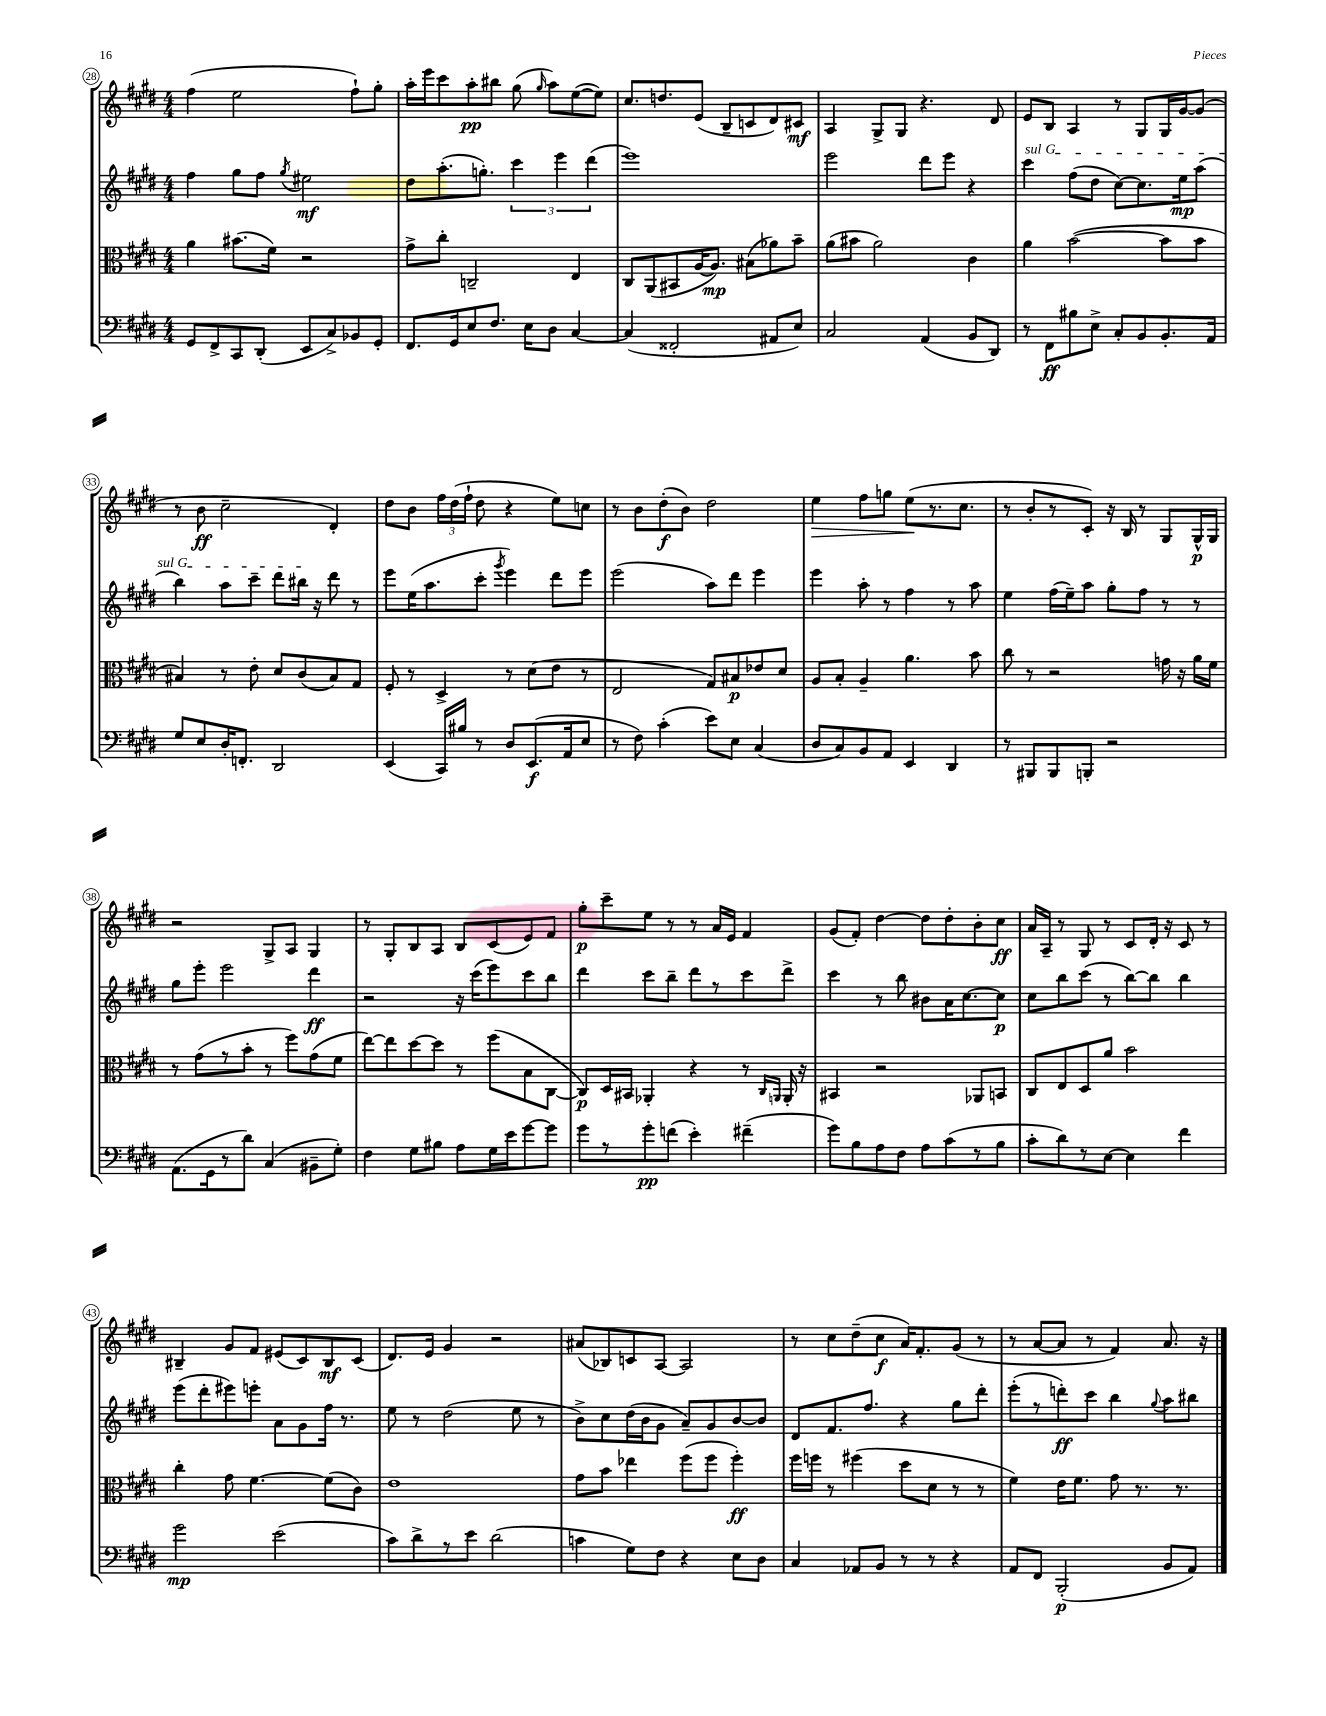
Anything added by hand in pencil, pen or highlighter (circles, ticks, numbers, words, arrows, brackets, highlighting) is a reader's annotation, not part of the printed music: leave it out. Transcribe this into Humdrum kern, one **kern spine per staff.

**kern	**kern	**kern	**kern
*staff4	*staff3	*staff2	*staff1
*clefF4	*clefC3	*clefG2	*clefG2
*k[f#c#g#d#]	*k[f#c#g#d#]	*k[f#c#g#d#]	*k[f#c#g#d#]
*M4/4	*M4/4	*M4/4	*M4/4
8GG#	4a	4ff#	(4ff#
8FF#^	.	.	.
8CC#	(8.b#	8gg#	2ee
(8DD#'	.	8ff#	.
.	16f#)	.	.
.	.	8qgg#	.
8EE	2r	2ee#	.
8C#^)	.	.	.
8BB-	.	.	8ff#`)
8GG#'	.	.	8gg#'
=	=	=	=
8.FF#	8g#^	8dd#	16aa'
.	.	.	16eee
.	8cc#'	(8.aa'	8ccc#
16GG#	.	.	.
8E	2C~	.	8aa'
.	.	8.gg')	.
8.F#	.	.	8bb#
.	.	6ccc#	(8gg#
16E	.	.	.
.	.	.	16qqgg#
8D#	.	.	8aa)
.	.	6eee	.
[4C#	4E	.	([8ee
.	.	(6ddd#	.
.	.	.	8ee])
=	=	=	=
(4C#]	8C#	1eee)	8.cc#
.	(8AA	.	.
.	.	.	8.dd
2FF##'	8BB#	.	.
.	[16A	.	(8e
.	8.A])	.	.
.	.	.	8B~
.	(8B#	.	8c
8AA#	8a-)	.	8d#)
8E)	8b~	.	8c#
=	=	=	=
2C#	(8a	2eee	4A
.	8b#	.	.
.	2a)	.	8G#^
.	.	.	8G#
(4AA	.	8ddd#	4.r
.	.	8eee	.
8BB	4c#	4r	.
8DD#)	.	.	8d#
=	=	=	=
8r	4a	4ccc#	8e
8FF#	.	.	8B
8B#	([2b	(8ff#	4A
8E^	.	8dd#	.
8C#'	.	[8cc#)	8r
8BB	.	8.cc#]	8G#
8.BB'	8b]	.	16G#
.	.	16ee	[16g#
.	8b	(8aa	(8g#]
16AA	.	.	.
=	=	=	=
8G#	4B#)	4bb)	8r
8E	.	.	8b
16D#'	8r	8aa	2cc#~
8.FF'	.	.	.
.	8e'	8ccc#~	.
2DD#	8d#	8ddd#	.
.	(8c#	16bb#	.
.	.	16r	.
.	8B#)	8ddd#	4d#')
.	8G#	8r	.
=	=	=	=
(4EE	8F#'	8eee	8dd#
.	8r	(16ee	8b
.	.	8.aa	.
16CC#)	4D#^	.	24ff#
.	.	.	(24dd#
16B#	.	.	.
.	.	.	24ff#`
8r	.	8ccc#'	8dd#
.	.	8qggg#	.
8D#	8r	4eee)	4r
(8.EE	(8d#	.	.
.	8e	8ddd#	8ee)
16AA	.	.	.
8E	8r	8eee	8cc
=	=	=	=
8r	2E	(2eee	8r
8F#)	.	.	8b
(4c#'	.	.	(8dd#'
.	.	.	8b)
8e)	8G#)	8aa)	2dd#
8E	8B#	8ddd#	.
(4C#	8e-	4eee	.
.	8d#	.	.
=	=	=	=
8D#	8A	4eee	4ee
8C#)	8B'	.	.
8BB	4A~	8aa'	8ff#
8AA	.	8r	8gg
4EE	4.a	4ff#	(8ee
.	.	.	8.r
4DD#	.	8r	.
.	.	.	8.cc#
.	8b	8aa	.
=	=	=	=
8r	8cc#	4ee	8r
8BBB#	8r	.	8b'
8BBB#	2r	(16ff#	8r
.	.	16ee~)	.
8BBB'	.	8aa	8c#')
2r	.	8gg#'	16r
.	.	.	16B
.	.	8ff#	8r
.	16g	8r	8G#
.	16r	.	.
.	16a	8r	16G#^^
.	16f#	.	16G#
=	=	=	=
(8.AA	8r	8gg#	2r
.	(8g#	8eee'	.
16GG#	.	.	.
8r	8r	2eee	.
8d#)	8b'	.	.
(4C#	8r	.	8G#^
.	8ff#)	.	8A
8BB#~	(8g#	4ddd#	4G#
8G#')	8f#	.	.
=	=	=	=
4F#	[8ee)	2r	8r
.	8ee]	.	8G#'
8G#	[8dd#	.	8B
8B#	8dd#]	.	8A
8A	8r	16r	8B
.	.	(16ccc#	.
16G#	(8ff#	8eee)	(8c#
16e	.	.	.
[8g#	8B	8ccc#	8e)
8g#]	[8C#	8bb	8f#
=	=	=	=
8g#	8C#])	4ddd#	8gg#'
8r	16D#	.	8ccc#~
.	16BB#	.	.
8g#'	4AA-'	8ccc#	8ee
(8f	.	8bb~	8r
4e')	4r	8ddd#	8r
.	.	8r	16a
.	.	.	16e
(4f#~	8r	8ccc#	4f#
.	16qqC#	.	.
.	16qqAA	.	.
.	16AA'	8ddd#^	.
.	16r	.	.
=	=	=	=
8g#)	4BB#	4ccc#	(8g#
8B	.	.	8f#')
8A	2r	8r	[4dd#
8F#	.	8bb	.
8A	.	8b#	8dd#]
(8c#	.	16a	8dd#'
.	.	[8.cc#	.
8r	8AA-	.	8b'
8B	8BB	8cc#]	8cc#
=	=	=	=
8c#'	8C#	8cc#	16a
.	.	.	16A~
8d#)	8E	8bb	8r
8r	8D#	(8ccc#	8G#
[8E	8a	8r	8r
4E]	2b	[8bb)	8c#
.	.	8bb]	16d#'
.	.	.	16r
4f#	.	4bb	8c#
.	.	.	8r
=	=	=	=
2g#	4cc#'	(8eee	4B#~
.	.	8ddd#'	.
.	8g#	8eee#)	8g#
.	[4.f#	8eee'	8f#
(2e	.	8a	(8e#
.	.	8g#	8c#)
.	(8f#]	16ff#	8B#
.	.	8.r	.
.	8c#)	.	(8c#
=	=	=	=
8c#)	1e	8ee	8.d#)
8d#^	.	8r	.
.	.	.	16e
8r	.	(2dd#	4g#
8e	.	.	.
(2d#	.	.	2r
.	.	8ee	.
.	.	8r	.
=	=	=	=
4c	8g#	8b^)	(8a#
.	8b	8cc#	8B-)
8G#)	4ee-	(16dd#	8c
.	.	16b	.
8F#	.	8g#	[8A
4r	(8ff#	8a~)	2A]
.	8ff#	8g#	.
8E	4ff#')	[8b	.
8D#	.	8b]	.
=	=	=	=
4C#	16ff#	8d#	8r
.	16ff	.	.
.	8r	8.f#	8cc#
8AA-	(4ff#	.	(8dd#~
.	.	8.ff#	.
8BB	.	.	8cc#
8r	8dd#	4r	16a)
.	.	.	8.f#'
8r	8d#	.	.
4r	8r	8gg#	(8g#
.	8r	8ddd#'	8r
=	=	=	=
8AA	4f#)	(8eee'	8r
8FF#	.	8r	[8a
(2BBB'	16e	8ddd')	8a]
.	8.f#	.	.
.	.	8ccc#	8r
.	8g#	4bb	4f#)
.	8.r	.	.
.	.	8qqgg#	.
8BB	.	8aa	8.a
.	8.r	.	.
8AA)	.	8bb#	.
.	.	.	16r
==	==	==	==
*-	*-	*-	*-
